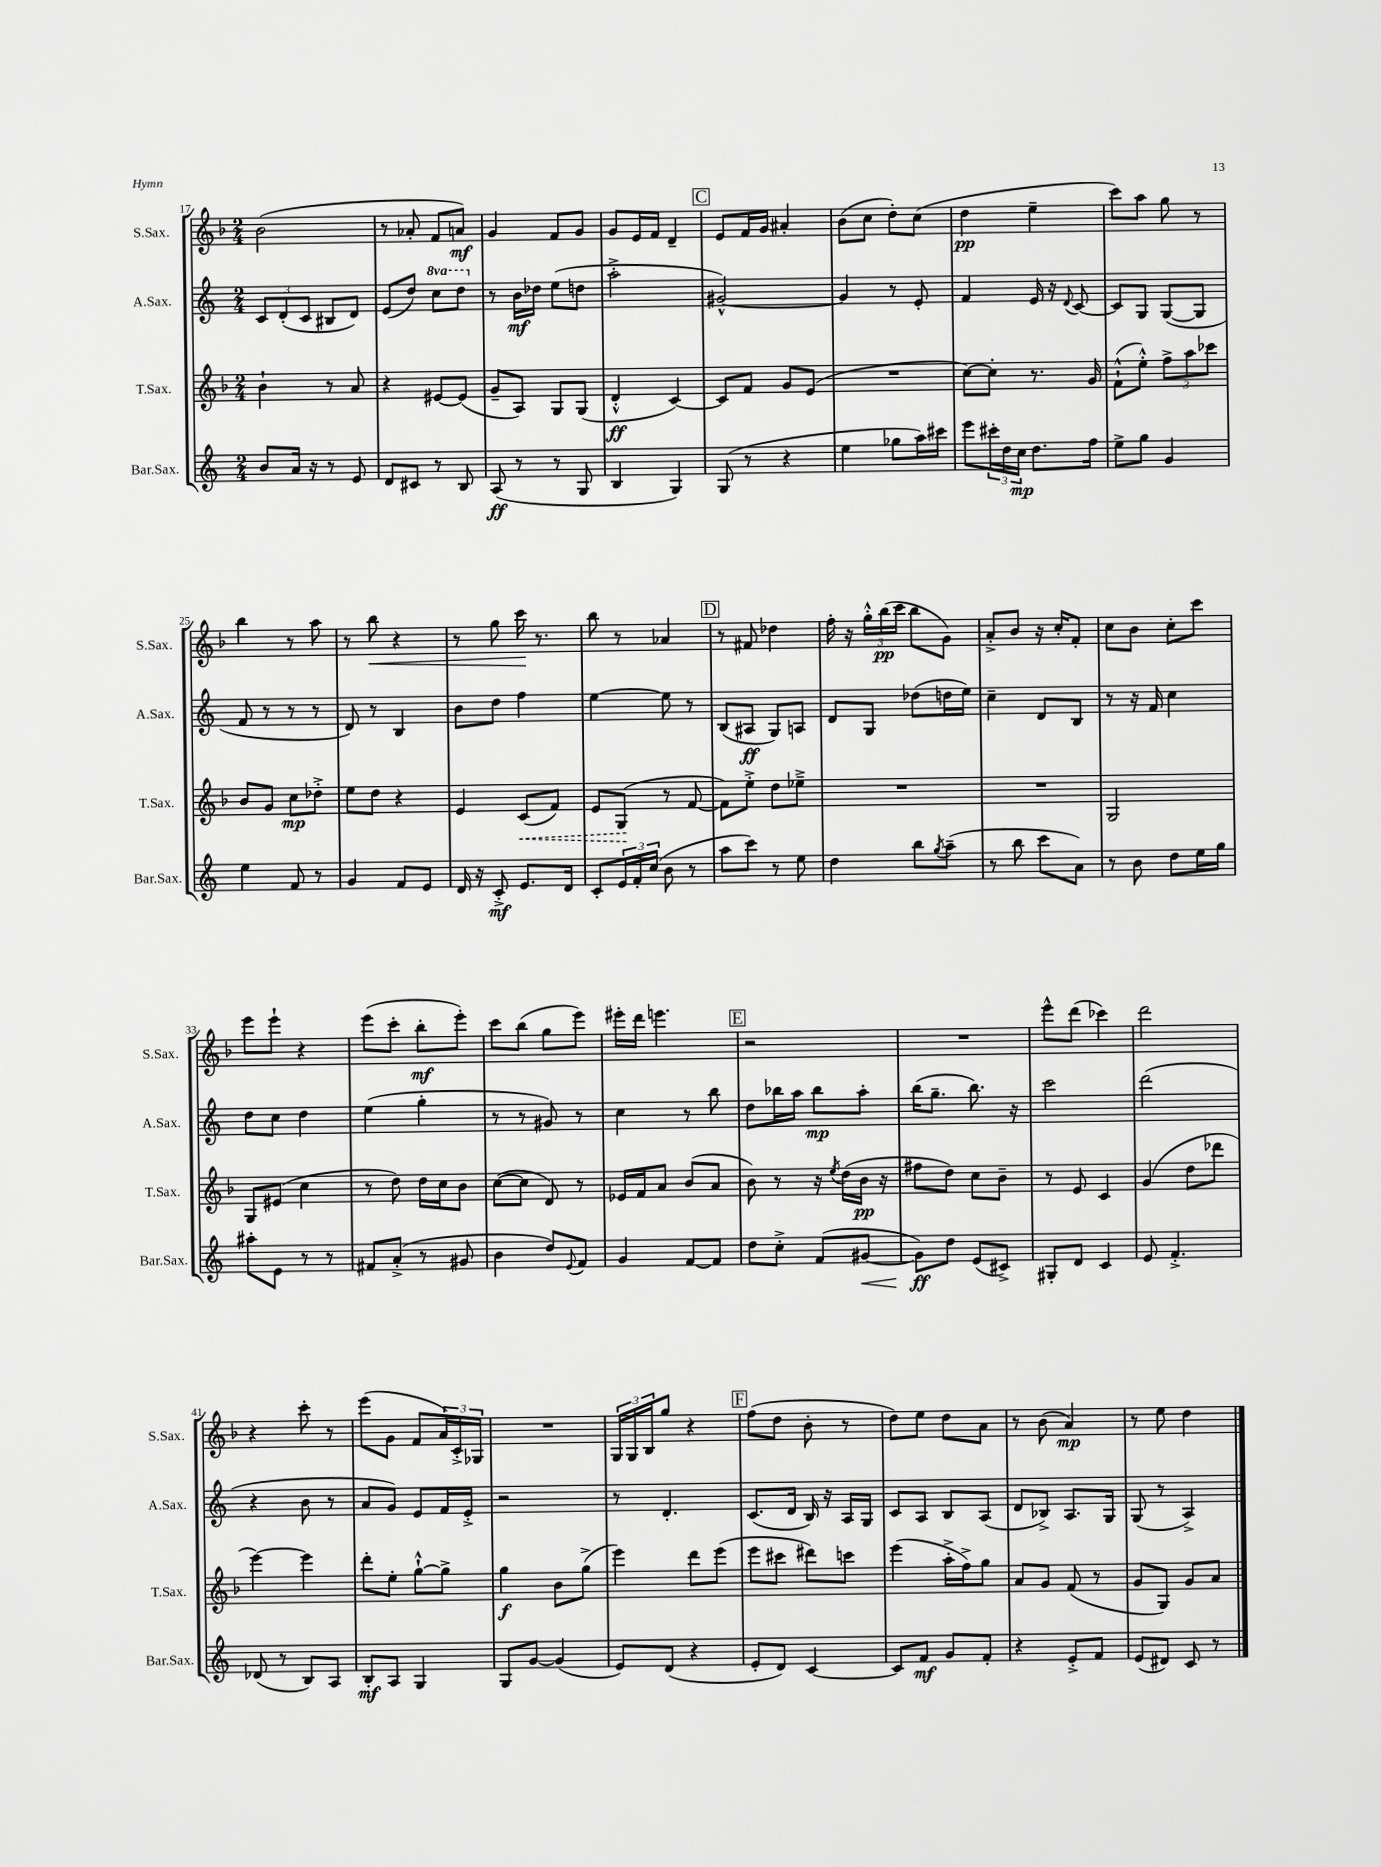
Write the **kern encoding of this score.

**kern	**kern	**kern	**kern
*staff4	*staff3	*staff2	*staff1
*clefG2	*clefG2	*clefG2	*clefG2
*k[]	*k[b-]	*k[]	*k[b-]
*M2/4	*M2/4	*M2/4	*M2/4
8b/L	4b-`\	12c/L	(2b-\
.	.	(12d'/	.
16a/Jk	.	.	.
.	.	12c/J	.
16r	.	.	.
8r	8r	8B#/L	.
8e/	8a/	8d/J)	.
=	=	=	=
8d/L	4r	(8e/L	8r
8c#/J	.	8dd/J)	8a-'/
8r	[8e#/L	8ccc\L	8f/L
8B/	(8e#/]J	8ddd\J	8a/J)
=	=	=	=
(8A/	8g~/L	8r	4g/
8r	8A/J)	16b\LL	.
.	.	16dd-\JJ	.
8r	8G/L	(8ee\L	8f/L
8G/	(8G/J	8dd\J	8g/J
=	=	=	=
4B/	4d'^^/	2aa'^\	8g/L
.	.	.	16e/L
.	.	.	16f/JJ
4G/)	[4c/)	.	4d~/
=	=	=	=
(8G/	8c/]L	[2g#^^/)	8e/L
8r	8f/J	.	16f/L
.	.	.	16g/JJ
4r	8g/L	.	4a#'/
.	(8e/J	.	.
=	=	=	=
4ee\	2r	4g#/]	(8b-\L
.	.	.	8cc\J
8gg-\L	.	8r	8dd'\L)
16aa\L)	.	8e'/	(8cc\J
16ccc#\JJ	.	.	.
=	=	=	=
8eee\L	[8cc\L)	4f/	4dd\
24ccc#'\L	8cc'\]J	.	.
24dd\	.	.	.
24cc\JJ	.	.	.
8.dd\L	8.r	16e/	4ee~\
.	.	16r	.
.	.	8qqd/	.
.	.	[8c/	.
16ff\Jk	16g/	.	.
=	=	=	=
8ee^\L	(8f`^^\L	8c/]L	8ccc\L)
8gg\J	8ee'^^\J)	8G/J	8aa\J
4g/	12ff^\L	([8G/L	8gg\
.	12aa\	.	.
.	.	8G/]J	8r
.	12ccc-\J	.	.
=	=	=	=
4ee\	8b-/L	8f/	4bb-\
.	8g/J	8r	.
8f/	8cc\L	8r	8r
8r	8dd-'^\J	8r	8aa\
=	=	=	=
4g/	8ee\L	8d/)	8r
.	8dd\J	8r	8bb-\
8f/L	4r	4B/	4r
8e/J	.	.	.
=	=	=	=
16d/	4e/	8b\L	8r
16r	.	.	.
8c'^/	.	8dd\J	8gg\
8.e/L	(8c/L	4ff\	16ccc\
.	.	.	8.r
.	8f/J)	.	.
16d/Jk	.	.	.
=	=	=	=
8c'/L	8e/L	[4ee\	8bb-\
24e/L	(8G/J	.	8r
24f'/	.	.	.
(24cc/JJ	.	.	.
8b\	8r	8ee\]	4a-/
8r	[8f/	8r	.
=	=	=	=
8aa\L	8f\]L)	(8B/L	8r
8ccc\J)	8ee'^\J	8A#/J	8f#/
8r	8dd\L	8G/L)	4dd-\
8ee\	8ee-~^\J	8A/J	.
=	=	=	=
4dd\	2r	8d/L	16ff'\
.	.	.	16r
.	.	8G/J	24gg'^^\LL
.	.	.	(24bb-\
.	.	.	24ccc\JJ
8bb\L	.	(8dd-\L	8bb-\L
8qgg/	.	.	.
(8aa~\J	.	16dd\L	8g\J)
.	.	16ee\JJ)	.
=	=	=	=
8r	2r	4cc~\	8a'^/L
8bb\	.	.	8b-/J
8ccc\L	.	8d/L	16r
.	.	.	16cc'/LK
8a\J)	.	8B/J	8f'/J
=	=	=	=
8r	2G/	8r	8cc\L
8b\	.	16r	8b-\J
.	.	16f/	.
8dd\L	.	4cc\	8cc'\L
16ee\L	.	.	8ccc\J
16gg\JJ	.	.	.
=	=	=	=
8aa#'\L	8G/L	8dd\L	8eee\L
8e\J	(8e#/J	8cc\J	8eee`\J
8r	4cc\	4dd\	4r
8r	.	.	.
=	=	=	=
8f#/L	8r	(4ee\	(8eee\L
(8a'^/J	8dd\)	.	8ccc'\J
8r	16dd\LL	4gg'\	8bb-'\L
.	16cc\J	.	.
8g#/	8b-\J	.	8eee'\J)
=	=	=	=
4b\	([8cc\L	8r	8ccc\L
.	8cc\]J	8r	(8bb-\J
8dd/L)	8d/)	8g#/)	8gg\L
8qqe/	.	.	.
8f/J	8r	8r	8eee\J)
=	=	=	=
4g/	16e-/LL	4cc\	16eee#'\LL
.	16f/J	.	16ddd\JJ
.	8a/J	.	4.eee\
[8f/L	(8b-/L	8r	.
8f/]J	8a/J	8bb\	.
=	=	=	=
8dd\L	8b-\)	8dd\L	2r
8cc'^\J	8r	16bb-\L	.
.	.	16aa\JJ	.
(8f/L	16r	8bb-\L	.
.	8qee/	.	.
.	(16dd\LL	.	.
[8g#/J	16b-\JJ	8aa'\J	.
.	16r	.	.
=	=	=	=
8g#\]L)	8ff#\L	(16bb\LK	2r
.	.	8.gg~\J	.
8dd\J	8dd\J)	.	.
(8e/L	8cc\L	8.bb\)	.
8c#^/J)	8b-~\J	.	.
.	.	16r	.
=	=	=	=
8G#'/L	8r	2ccc\	8eee^^\L
8d/J	8e/	.	(8ddd\J
4c/	4c/	.	4ccc-\)
=	=	=	=
8e/	(4g/	(2ddd\	2ddd\
4.f'^/	.	.	.
.	8dd\L	.	.
.	8ddd-\J	.	.
=	=	=	=
(8d-/	[4eee\)	4r	4r
8r	.	.	.
8B/L)	4eee\]	8b\	8ccc'\
8A/J	.	8r	8r
=	=	=	=
8B'/L	8ddd'\L	8a/L	(8eee\L
8A/J	8ee'\J	8g/J)	8g\J
4G/	[8gg`^^\L	8e/L	8f/L
.	8gg^\]J	16f/L	24a/L)
.	.	.	24c'^/
.	.	16e'^/JJ	.
.	.	.	24G-/JJ
=	=	=	=
8G/L	4gg\	2r	2r
[8g/J	.	.	.
(4g/]	8b-\L	.	.
.	(8gg^\J	.	.
=	=	=	=
8e/L)	4eee\)	8r	24G/LL
.	.	.	24G/
.	.	.	24B-/J
(8d/J	.	4.d'/	8gg/J
4r	8ddd\L	.	4r
.	(8eee\J	.	.
=	=	=	=
8e'/L	8eee\L	(8.c/L	(8ff\L
8d/J)	8ccc#\J	.	8dd\J
.	.	16d/Jk	.
[4c/	8ddd#\L)	16B/)	8b-'\
.	.	16r	.
.	8ccc\J	16A/LL	8r
.	.	16G/JJ	.
=	=	=	=
8c/]L	(4eee\	8c/L	8dd\L)
8f/J	.	8A/J	8ee\J
8g/L	16aa'^\LL	8B/L	8dd\L
.	16ff^\J)	.	.
8f'/J	8gg\J	(8A/J	8a\J
=	=	=	=
4r	8a/L	8d/L	8r
.	8g/J	8B-^/J)	(8b-\
8e'^/L	(8f/	8.A/L	4a/)
8f/J	8r	.	.
.	.	16G/Jk	.
=	=	=	=
(8e/L	8g/L	(8G/	8r
8d#/J)	8G/J)	8r	8ee\
8c/	8g/L	4A^/)	4dd\
8r	8a/J	.	.
==	==	==	==
*-	*-	*-	*-
